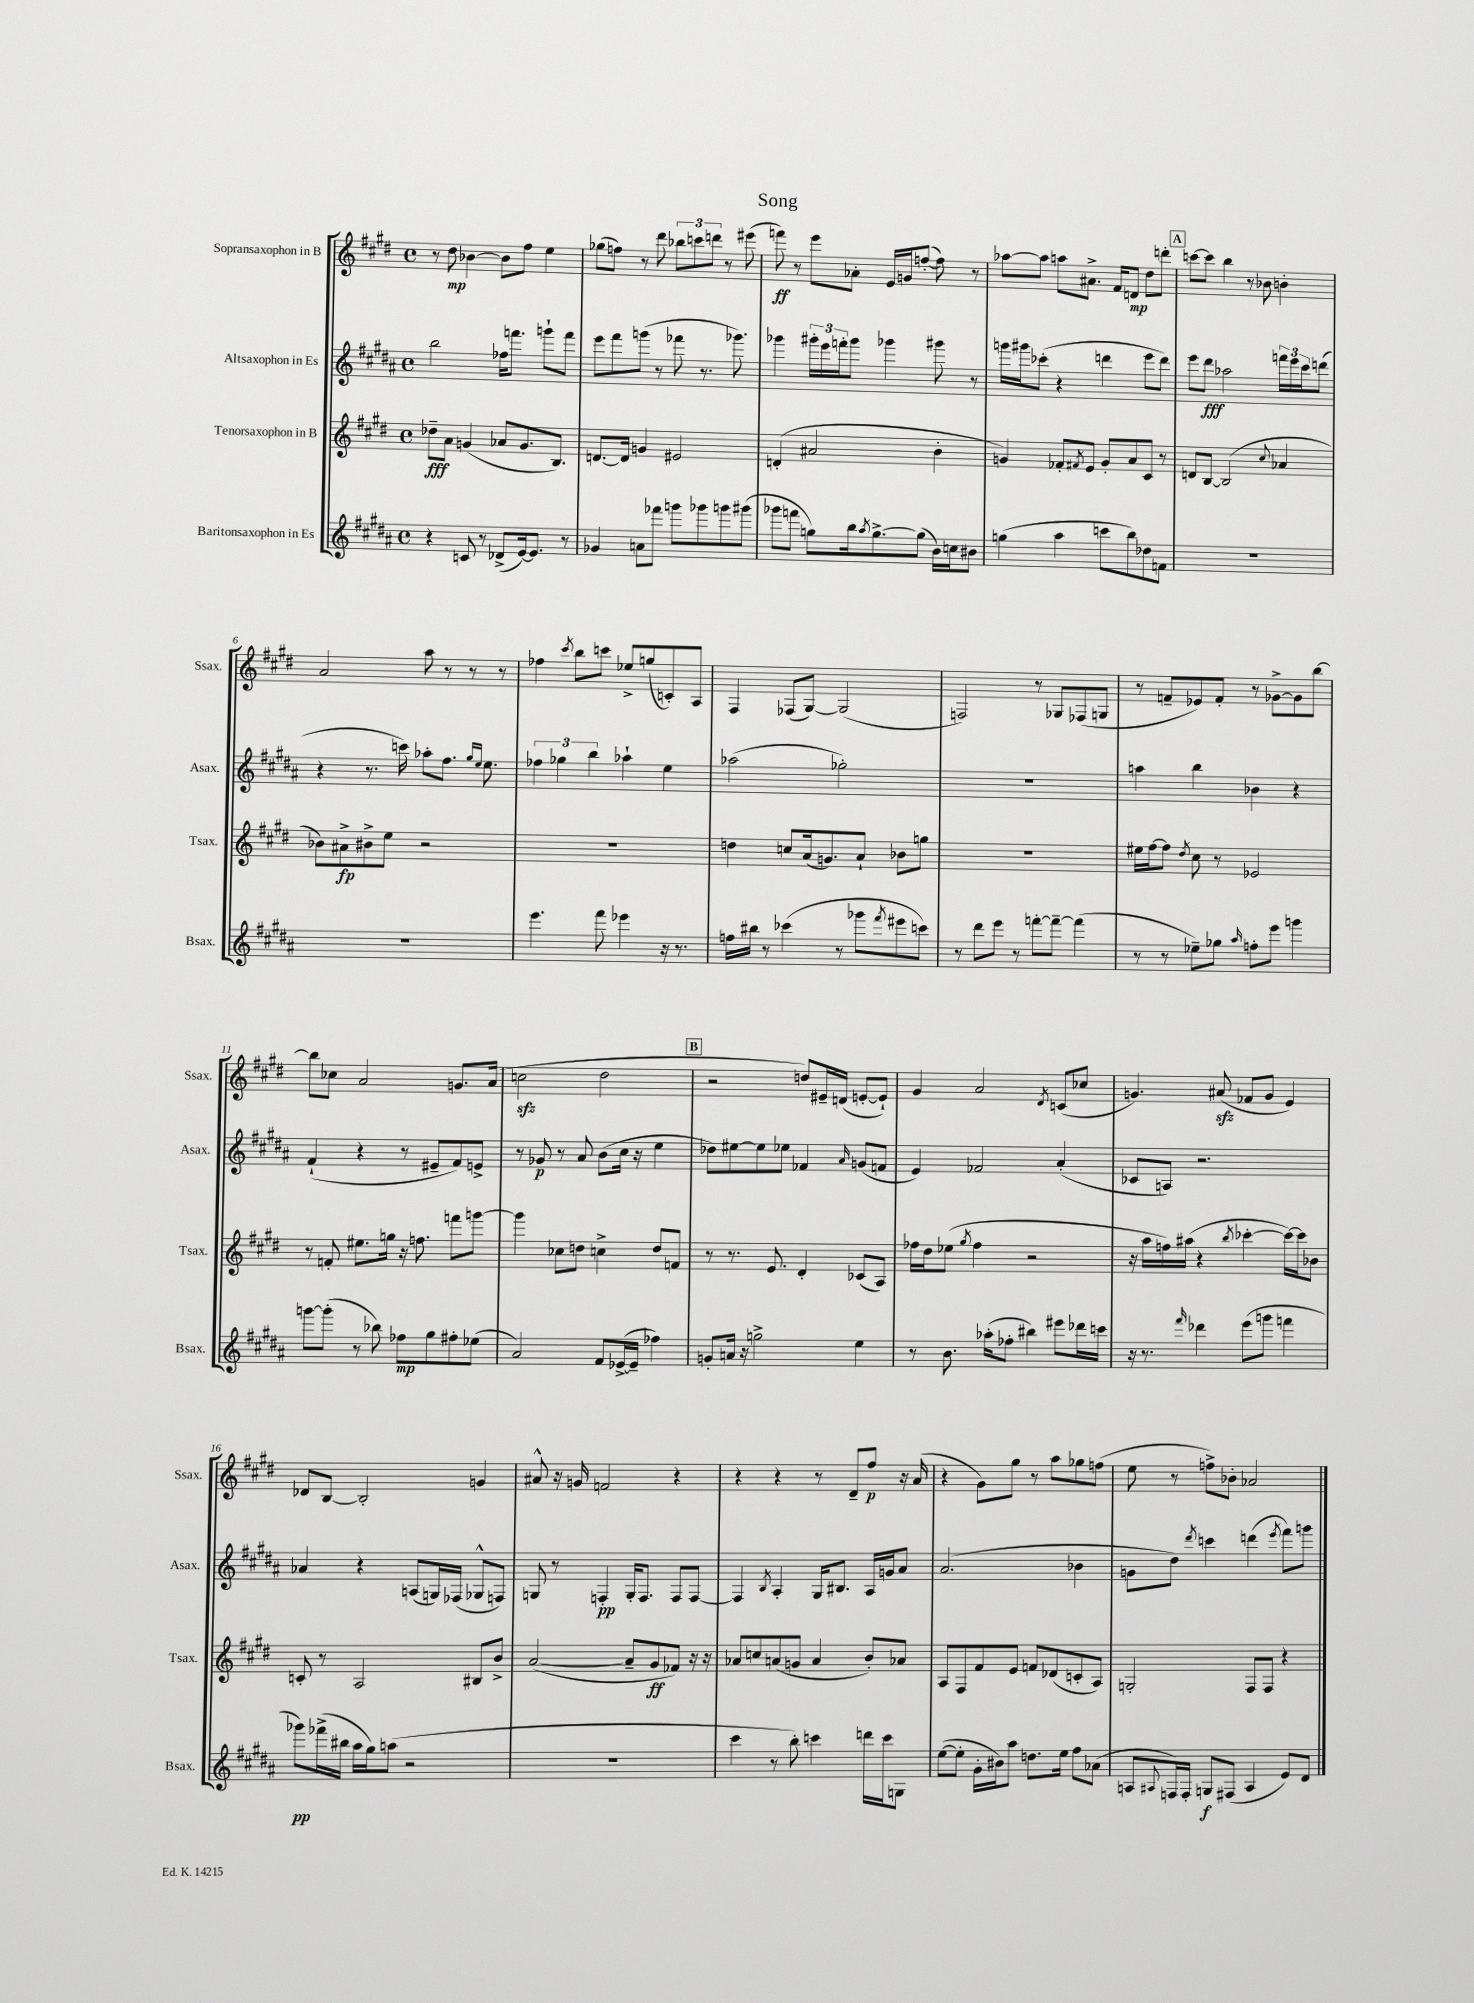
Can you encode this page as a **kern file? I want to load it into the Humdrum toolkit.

**kern	**kern	**kern	**kern
*staff4	*staff3	*staff2	*staff1
*clefG2	*clefG2	*clefG2	*clefG2
*k[f#c#g#d#a#]	*k[f#c#g#d#]	*k[f#c#g#d#a#]	*k[f#c#g#d#]
*M4/4	*M4/4	*M4/4	*M4/4
*met(c)	*met(c)	*met(c)	*met(c)
4r	8dd-~\L	2bb\	8r
.	8a\J	.	8dd#\
8c/	(4g/	.	[4b-\
8r	.	.	.
(8d-^/L	8a-/L	16ff-\LK	8b-\]L
.	.	8.fff\J	.
[16e/k)	8.g/	.	8ff#\J
8.e/]J	.	.	.
.	.	8ggg`\L	4ee\
.	8.B/J)	.	.
8r	.	8fff\J	.
=	=	=	=
4g-/	[8.d/L	8eee\L	(8gg-\L
.	.	8fff#\	8ff\J)
.	16d/]Jk	.	.
8a\L	4g/	(8ggg\J	8r
8fff-\J	.	8r	8ddd#\
8ggg\L	2e#/	8fff-\	12bb-\L
.	.	.	12ccc\
8ggg-\	.	8.r	.
.	.	.	12ddd\J
8ggg\	.	.	8r
.	.	8.ggg-\)	.
(8ggg#\J	.	.	(8eee#\
=	=	=	=
8ggg-\L	(4d'/	4ggg-\	8fff\)
8fff\J	.	.	8r
8gg\L)	2a#/	24ggg#'\LL	8eee\L
.	.	24eee\	.
.	.	24fff'\J	.
16bb\k	.	8ggg#\J	8a-'\J
8qaa#/	.	.	.
[8.gg^\	.	.	.
.	.	4ggg-\	16e/LL
.	.	.	16g/J
(8gg\]J	.	.	([8ff'/J
16b\LL)	4b'\	8ggg#\	8ff\])
16cc\J	.	.	.
8b#\J	.	8r	8r
=	=	=	=
(4gg\	4g/)	16ggg\LL	[8aa-\L
.	.	16ggg#\J	.
.	.	(8ccc-'\J	8aa-\]J
4aa#\	8f-'/L	4r	8aa\L
.	8qf#/	.	.
.	8e/J	.	8.a#^\J
8ccc\L	8g'/L	4ddd\	.
.	.	.	16f#/LK
8bb\)	8a/	.	8d/J
8dd-\	8c#/J	8eee\L	8dd#\L
8f\J	8r	8ddd\J)	8ddd'\J
=	=	=	=
1r	8d/L	8eee\L	[8ccc\L
.	[8B/J	8ddd#\J	8ccc\]J
.	(2B/]	2aa-\	4bb\
.	.	.	8r
.	.	.	8b-\
.	8qqcc#/	.	.
.	4a-/	24fff\LL	4b'\
.	.	24eee\	.
.	.	24ccc#\J	.
.	.	(8ddd\J	.
=	=	=	=
1r	8b-\L)	4r	2a/
.	8a#^\	.	.
.	8b#^\	8.r	.
.	8ee\J	.	.
.	.	16ccc\)	.
.	2r	8aa-'\L	8aa\
.	.	8.ff#\J	8r
.	.	.	8r
.	.	16qqgg#/LL	.
.	.	16qqee/JJ	.
.	.	8.ee\	.
.	.	.	8r
=	=	=	=
4.eee\	1r	6ff-\	4ff-\
.	.	6gg-\	.
.	.	.	8qccc#/
.	.	.	8bb\L
.	.	6bb\	.
8fff#\	.	.	8ccc\J
4eee-\	.	4aa-`\	8ee-^/L
.	.	.	(8gg/
16r	.	4ee\	8c'/)
8.r	.	.	.
.	.	.	8A/J
=	=	=	=
16ff\LL	4dd\	(2aa-\	4F#/
16bb#\JJ	.	.	.
8r	.	.	.
(4ccc-\	8cc/L	.	(8F-/L
.	(16a/k	.	[8G#/J)
.	8.g/)	.	.
8r	.	2gg-'\)	(2G#/]
8ggg-\L	8a`/J	.	.
8qfff#/	.	.	.
8eee#\	8b-\L	.	.
8ccc\J)	8gg\J	.	.
=	=	=	=
8r	1r	1r	2F/)
8ddd#\L	.	.	.
8eee\J	.	.	.
8r	.	.	.
[8fff'\L	.	.	8r
8fff~\_J	.	.	8G-/L
(4fff\]	.	.	(8F-/
.	.	.	8G/J
=	=	=	=
8r	16ee#\LL	4aa\	8r
.	[16ff#\J	.	.
8r	8ff#\]J	.	8f~/L
.	8qdd#/	.	.
8ee-~\L)	8cc#\	4bb\	8e-/)
8gg-\J	8r	.	8f'/J
16qqaa#/	.	.	.
8ff'\L	2e-/	4b-\	8r
8eee\J	.	.	[8g-^\L
4ggg\	.	4r	8g-\]
.	.	.	[8bb\J
=	=	=	=
[8ggg\L	8r	(4f#`/	8bb\]L
(8ggg'\]J	8f'/	.	8cc-\J
8r	8.ee#\L	4r	2a/
8bb-\)	.	.	.
.	16gg\Jk	.	.
8ff-\L	16r	8r	.
.	8.ff\	.	.
8gg#\	.	8e#~/L	.
8ff#'\	8fff\L	8f#/)	8.g/L
(8ee-\J	[8ggg\J	8e^/J	.
.	.	.	(16a/Jk
=	=	=	=
2a#/)	4ggg\]	8r	2cc\
.	.	8g-/	.
.	8cc-\L	8r	.
.	8dd\J	8a#/	.
8f#/L	4cc^\	(8b\L	2dd#\
([16e-^/L	.	16cc#\Jk	.
16e-~/]JJ	.	16r	.
4ff-\)	8dd/L	4ee\	.
.	8f/J	.	.
=	=	=	=
8g'/L	8r	8dd-\L)	2r
16a/Jk	8.r	[8ee#\	.
16r	.	.	.
2gg^\	.	8ee#\]	.
.	8.e/	.	.
.	.	8ee-\J	.
.	4d#'/	4f-/	8dd/L)
.	.	.	16e#~/L
.	.	.	(16d/JJ
.	.	16qqa#/	.
4ee\	(8c-/L	(8g/L	[8e'/L
.	8A/J)	8f/J	8e`/]J)
=	=	=	=
8r	16ff-\LL	4e/)	4g#/
.	16dd#\J	.	.
8.b\	(8ee-\J	.	.
.	8qgg#/	.	.
.	4ff-\	2f-/	2a/
(16aa-'\LK	.	.	.
8ff-'\J	.	.	.
4bb#\)	2r	.	.
.	.	.	8qd#/
8eee#\L	.	(4a#'/	(8c/L
16ddd-\L	.	.	8cc-/J
16ccc\JJ	.	.	.
=	=	=	=
16r	16r	8c-/L	4.g/)
8.r	16aa\LL	.	.
.	16ff\)	8A/J)	.
.	(16aa#\JJ	.	.
16qqfff#/	.	.	.
4ddd-\	4r	2.r	.
.	.	.	(8a#/
.	8qbb/	.	.
(8eee\L	[4ccc-'\	.	8f-/L
8ggg\J	.	.	8g/J
4fff\	16ccc-\_LL)	.	4e/)
.	16ccc-\]J	.	.
.	8b-\J	.	.
=	=	=	=
8ggg-\L)	8c'/	4a-/	8d-/L
(16fff-^\L	8r	.	[8B/J
16bb#\JJ	.	.	.
16aa#\LL	2A/	4r	2B'/]
16gg#\J)	.	.	.
(8aa\J	.	.	.
2r	.	(8A/L	.
.	.	16G/L)	.
.	.	(16F-/JJ	.
.	8B#/L	8G-^^/L	4g/
.	8b^/J	8F/J)	.
=	=	=	=
1r	([2a/	8G/	8a#^^/
.	.	8r	16r
.	.	.	16g/
.	.	4F'/	2f/
.	8a~/]L	16G'/LK	.
.	.	8.F/J	.
.	8g#/	.	.
.	8f-/J)	8F/L	4r
.	16r	[8F/J	.
.	16r	.	.
=	=	=	=
4ccc#\	8a-/L	4F/]	4r
.	8cc/	.	.
.	.	8qB/	.
8r	(8a/	4A#'/	4r
8bb'\)	8g/J	.	.
4ccc\	4a/	16G#/LK	8r
.	.	8.B#/J	.
.	.	.	8d#~/L
16ddd\LL	8b'/L)	16A#/LL	8ff#/J
16ccc\J	.	16g/J	.
8G\J	8a-/J	8a#/J	16r
.	.	.	(16a/
=	=	=	=
([8ee\L	8A/L	(2.a#/	4r
8ee'\]J	8F#/	.	.
16g#'\LL	8f#/	.	8g#\L)
16b#\J)	.	.	.
8aa#\J	8e/J	.	8gg#\J
8.dd\L	8f/L	.	8r
.	(8d-/	.	8aa\L
16ee\Jk	.	.	.
8ff#\L	8c'/	4b-\	8gg-\
(8a-\J	8A/J)	.	(8ff\J
=	=	=	=
8A/L	2G'/	8g\L	8ee\
8qqA#/	.	.	.
16F/L)	.	8dd#\J)	8r
16F'/JJ	.	.	.
.	.	8qddd#/	.
8G/L	.	4ccc\	8ff^\L)
(8F#/J	.	.	8b-'\J
4A#/	8F#/L	(4ddd\	2a-/
.	8F#/J	.	.
.	.	8qeee/	.
8e/L)	4r	8fff#\L)	.
8d#/J	.	8ggg\J	.
==	==	==	==
*-	*-	*-	*-
